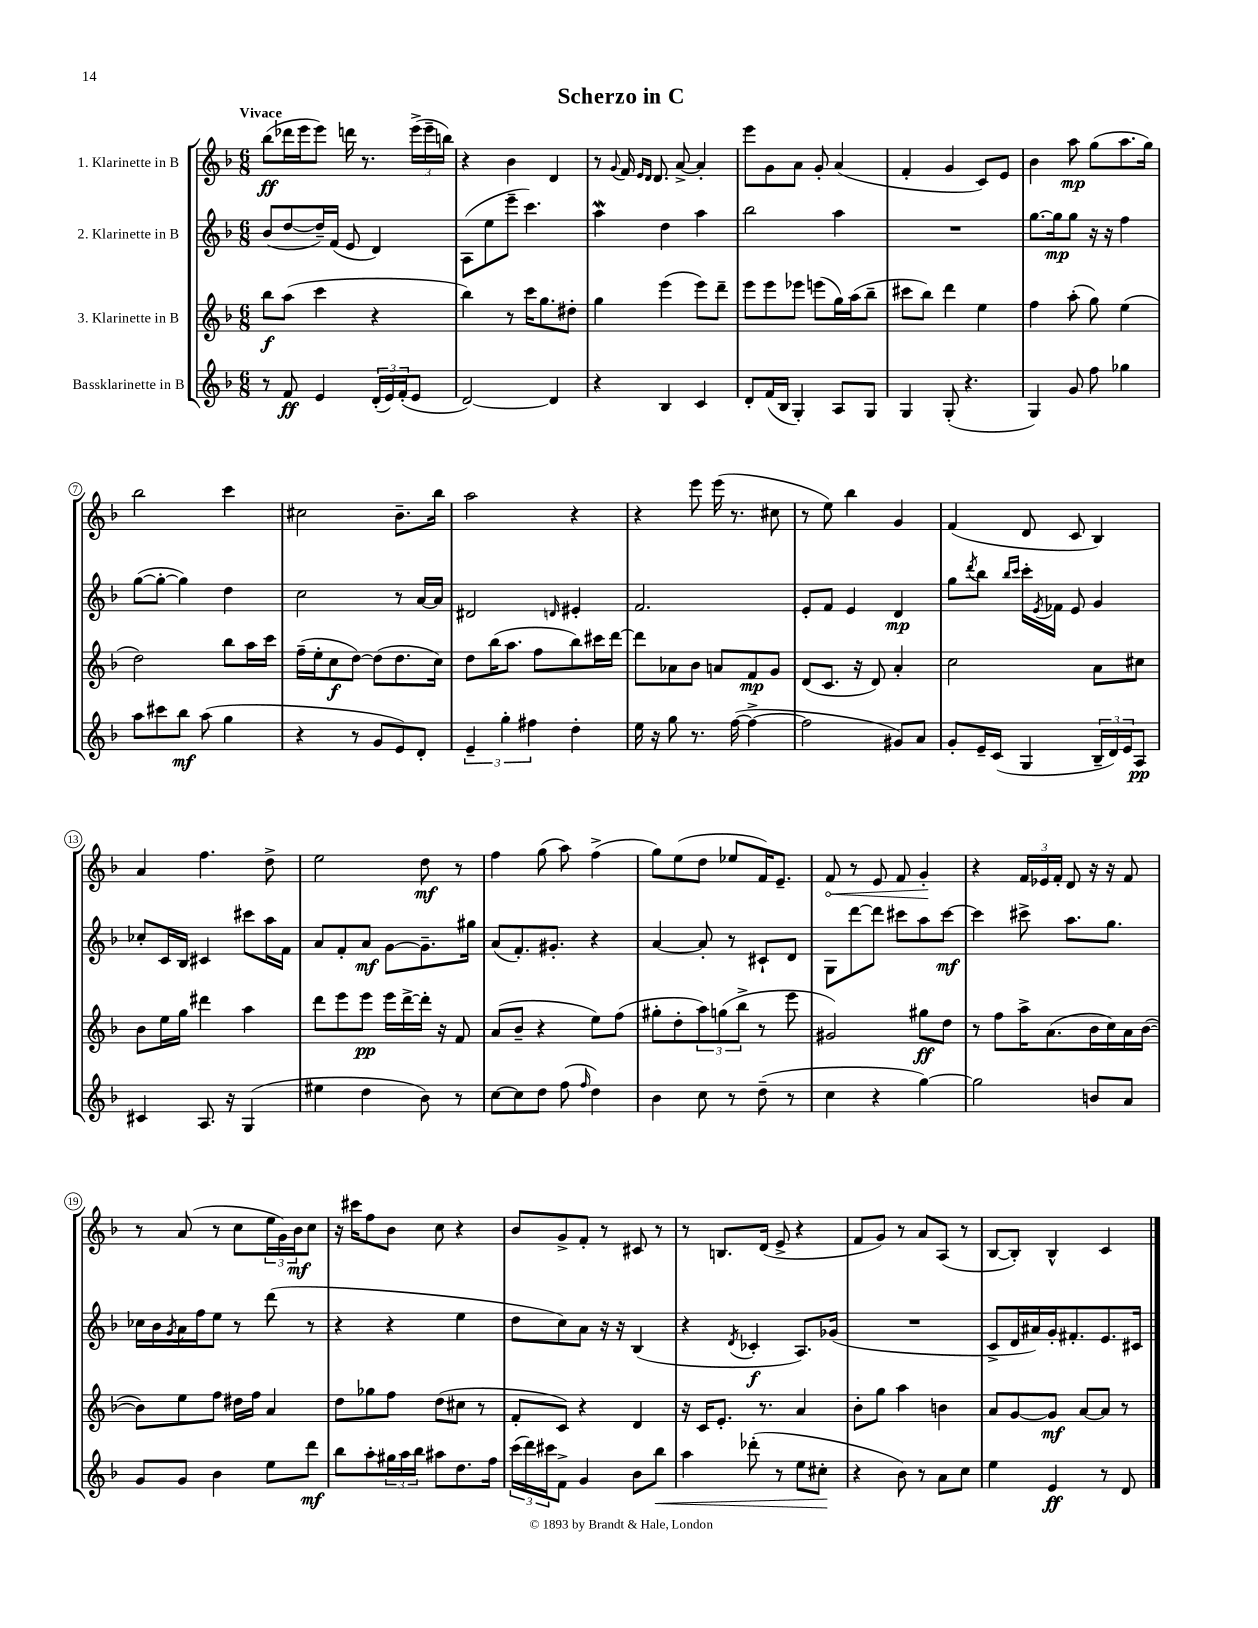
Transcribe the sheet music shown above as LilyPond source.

\header { title = "Scherzo in C" }
<<
\new StaffGroup <<
\new Staff = "s0" \with { instrumentName = "1. Klarinette in B" } {
    \clef treble \key f \major \numericTimeSignature \time 6/8 \tempo "Vivace"
    bes''8\ff( des'''16 e'''16 e'''8) d'''16 r8. \tuplet 3/2 { e'''16->( e'''16-- b''16) } |
    r4 bes'4 d'4 |
    r8 \appoggiatura { g'8 } f'16 \grace { e'16 d'16 } d'8. a'8~-> a'4-. |
    e'''8 g'8 a'8 g'8-. a'4( |
    f'4-. g'4 c'8) e'8 |
    bes'4 a''8\mp g''8( a''8. g''16) |
    bes''2 c'''4 |
    cis''2 bes'8.-- bes''16 |
    a''2 r4 |
    r4 e'''8 e'''16( r8. cis''8 |
    r8 e''8) bes''4 g'4 |
    f'4( d'8 c'8 bes4) |
    a'4 f''4. d''8-> |
    e''2 d''8\mf r8 |
    f''4 g''8( a''8) f''4->( |
    g''8) e''8( d''8 ees''8 f'16) e'8.-- |
    \once \override Hairpin.circled-tip = ##t f'8\< r8 e'8 f'8 g'4-.\! |
    r4 \tuplet 3/2 { f'16 ees'16 f'16-. } d'8 r16 r16 f'8 |
    r8 a'8( r8 c''8 \tuplet 3/2 { e''16 g'16) bes'16\mf } c''8 |
    r16 cis'''16 f''8 bes'8 c''8 r4 |
    bes'8 g'8-> f'8-. r8 cis'8 r8 |
    r8 b8. d'16( e'8-> r4 |
    f'8 g'8) r8 a'8 a8( r8 |
    bes8~ bes8-.) bes4-^ c'4 \bar "|." |
}
\new Staff = "s1" \with { instrumentName = "2. Klarinette in B" } {
    \clef treble \key f \major \numericTimeSignature \time 6/8
    bes'8( d''8~ d''16--) f'16( e'8 d'4) |
    a8( e''8 e'''8-- c'''4.) |
    a''4\mordent d''4 a''4 |
    bes''2 a''4 |
    R2. |
    g''8.~ g''16\mp g''8 r16 r16 f''4 |
    g''8~( g''8~-. g''4) d''4 |
    c''2 r8 a'16~ a'16 |
    dis'2 \grace { d'16 } eis'4-. |
    f'2. |
    e'8-. f'8 e'4 d'4\mp |
    g''8 \acciaccatura { d'''8 } bes''8 \grace { bes''16 c'''16 } c'''16-. \acciaccatura { e'8 } fes'16 e'8 g'4 |
    ces''8-. c'16 bes16 cis'4 cis'''8 a''16 f'16 |
    a'8 f'8-. a'8\mf g'8~ g'8.-- gis''16 |
    a'8( f'8.-.) gis'8.-. r4 |
    a'4~ a'8-. r8 cis'8-! d'8 |
    g8 d'''8~ d'''8 cis'''8 a''8 cis'''8~\mf |
    cis'''4 cis'''8-> a''8. g''8. |
    ces''16 bes'16 \acciaccatura { g'8 } a'16 f''16 e''8 r8 d'''8( r8 |
    r4 r4 e''4 |
    d''8 c''8) a'8 r16 r16 bes4( |
    r4 \acciaccatura { d'8 } ces'4-.\f a8.) ges'16( |
    R2. |
    c'8-> d'16 ais'16) g'16-. fis'8.-. e'8. cis'16 \bar "|." |
}
\new Staff = "s2" \with { instrumentName = "3. Klarinette in B" } {
    \clef treble \key f \major \numericTimeSignature \time 6/8
    bes''8\f a''8( c'''4 r4 |
    bes''4) r8 c'''16 g''8. dis''8-. |
    g''4 e'''4( e'''8) d'''8-- |
    e'''8 e'''8 ees'''8 e'''8( g''16) a''16( bes''8-- |
    cis'''8 bes''8) d'''4 e''4 |
    f''4 a''8-.( g''8) e''4( |
    d''2) bes''8 a''16 c'''16 |
    f''16--( e''16-. c''8\f d''8~) d''8( d''8. c''16) |
    d''8 bes''16( a''8. f''8 bes''8) cis'''16 d'''16~ |
    d'''8 aes'8 bes'8 a'8 f'8\mp g'8 |
    d'8( c'8. r16 d'8) a'4-. |
    c''2 a'8 cis''8 |
    bes'8 e''16 g''16 dis'''4 a''4 |
    d'''8 e'''8 e'''8\pp e'''16 d'''16~-> d'''16-. r16 f'8 |
    a'8( bes'8-- r4 e''8) f''8( |
    gis''8-. d''8-. \tuplet 3/2 { a''8) g''8( bes''8-> } r8 e'''8 |
    gis'2) gis''8\ff d''8 |
    r8 f''8 a''16-> a'8.( bes'16 c''16) a'16 bes'16~( |
    bes'8) e''8 f''8 dis''16 f''16 a'4 |
    d''8 ges''8 f''8 d''8( cis''8 r8 |
    f'8-. c'8) r4 d'4 |
    r16 c'16 e'8.-. r8. a'4 |
    bes'8-. g''8 a''4 b'4 |
    a'8 g'8~ g'8\mf a'8~ a'8 r8 \bar "|." |
}
\new Staff = "s3" \with { instrumentName = "Bassklarinette in B" } {
    \clef treble \key f \major \numericTimeSignature \time 6/8
    r8 f'8\ff e'4 \tuplet 3/2 { d'16-.( e'16) f'16-.( } e'8 |
    d'2~) d'4 |
    r4 bes4 c'4 |
    d'8-. f'16( bes16 g4-.) a8 g8 |
    g4 g8-.( r4. |
    g4) g'8 f''8 ges''4 |
    a''8 cis'''8 bes''8\mf a''8( g''4 |
    r4 r8 g'8 e'8) d'8-. |
    \tuplet 3/2 { e'4-- g''4-. fis''4 } d''4-. |
    e''16 r16 g''8 r8. f''16~( f''4~-> |
    f''2 gis'8) a'8 |
    g'8-. e'16-- c'16( g4 \tuplet 3/2 { bes16-- d'16) e'16 } a8\pp |
    cis'4 a8. r16 g4( |
    eis''4 d''4 bes'8) r8 |
    c''8~ c''8 d''8 f''8( \grace { f''16 } d''4) |
    bes'4 c''8 r8 d''8--( r8 |
    c''4 r4 g''4~) |
    g''2 b'8 a'8 |
    g'8 g'8 bes'4 e''8 d'''8\mf |
    bes''8 a''8-. \tuplet 3/2 { gis''16 a''16 bes''16 } ais''8 d''8. f''16 |
    \tuplet 3/2 { c'''16( d'''16) cis'''16 } f'8-> g'4 bes'8 bes''8\< |
    a''4 des'''8-.( r8 e''8 cis''8-.\! |
    r4 bes'8) r8 a'8 c''8 |
    e''4 e'4\ff r8 d'8 \bar "|." |
}
>>
>>
\layout { \context { \Score \override BarNumber.stencil = #(make-stencil-circler 0.1 0.3 ly:text-interface::print) } }
